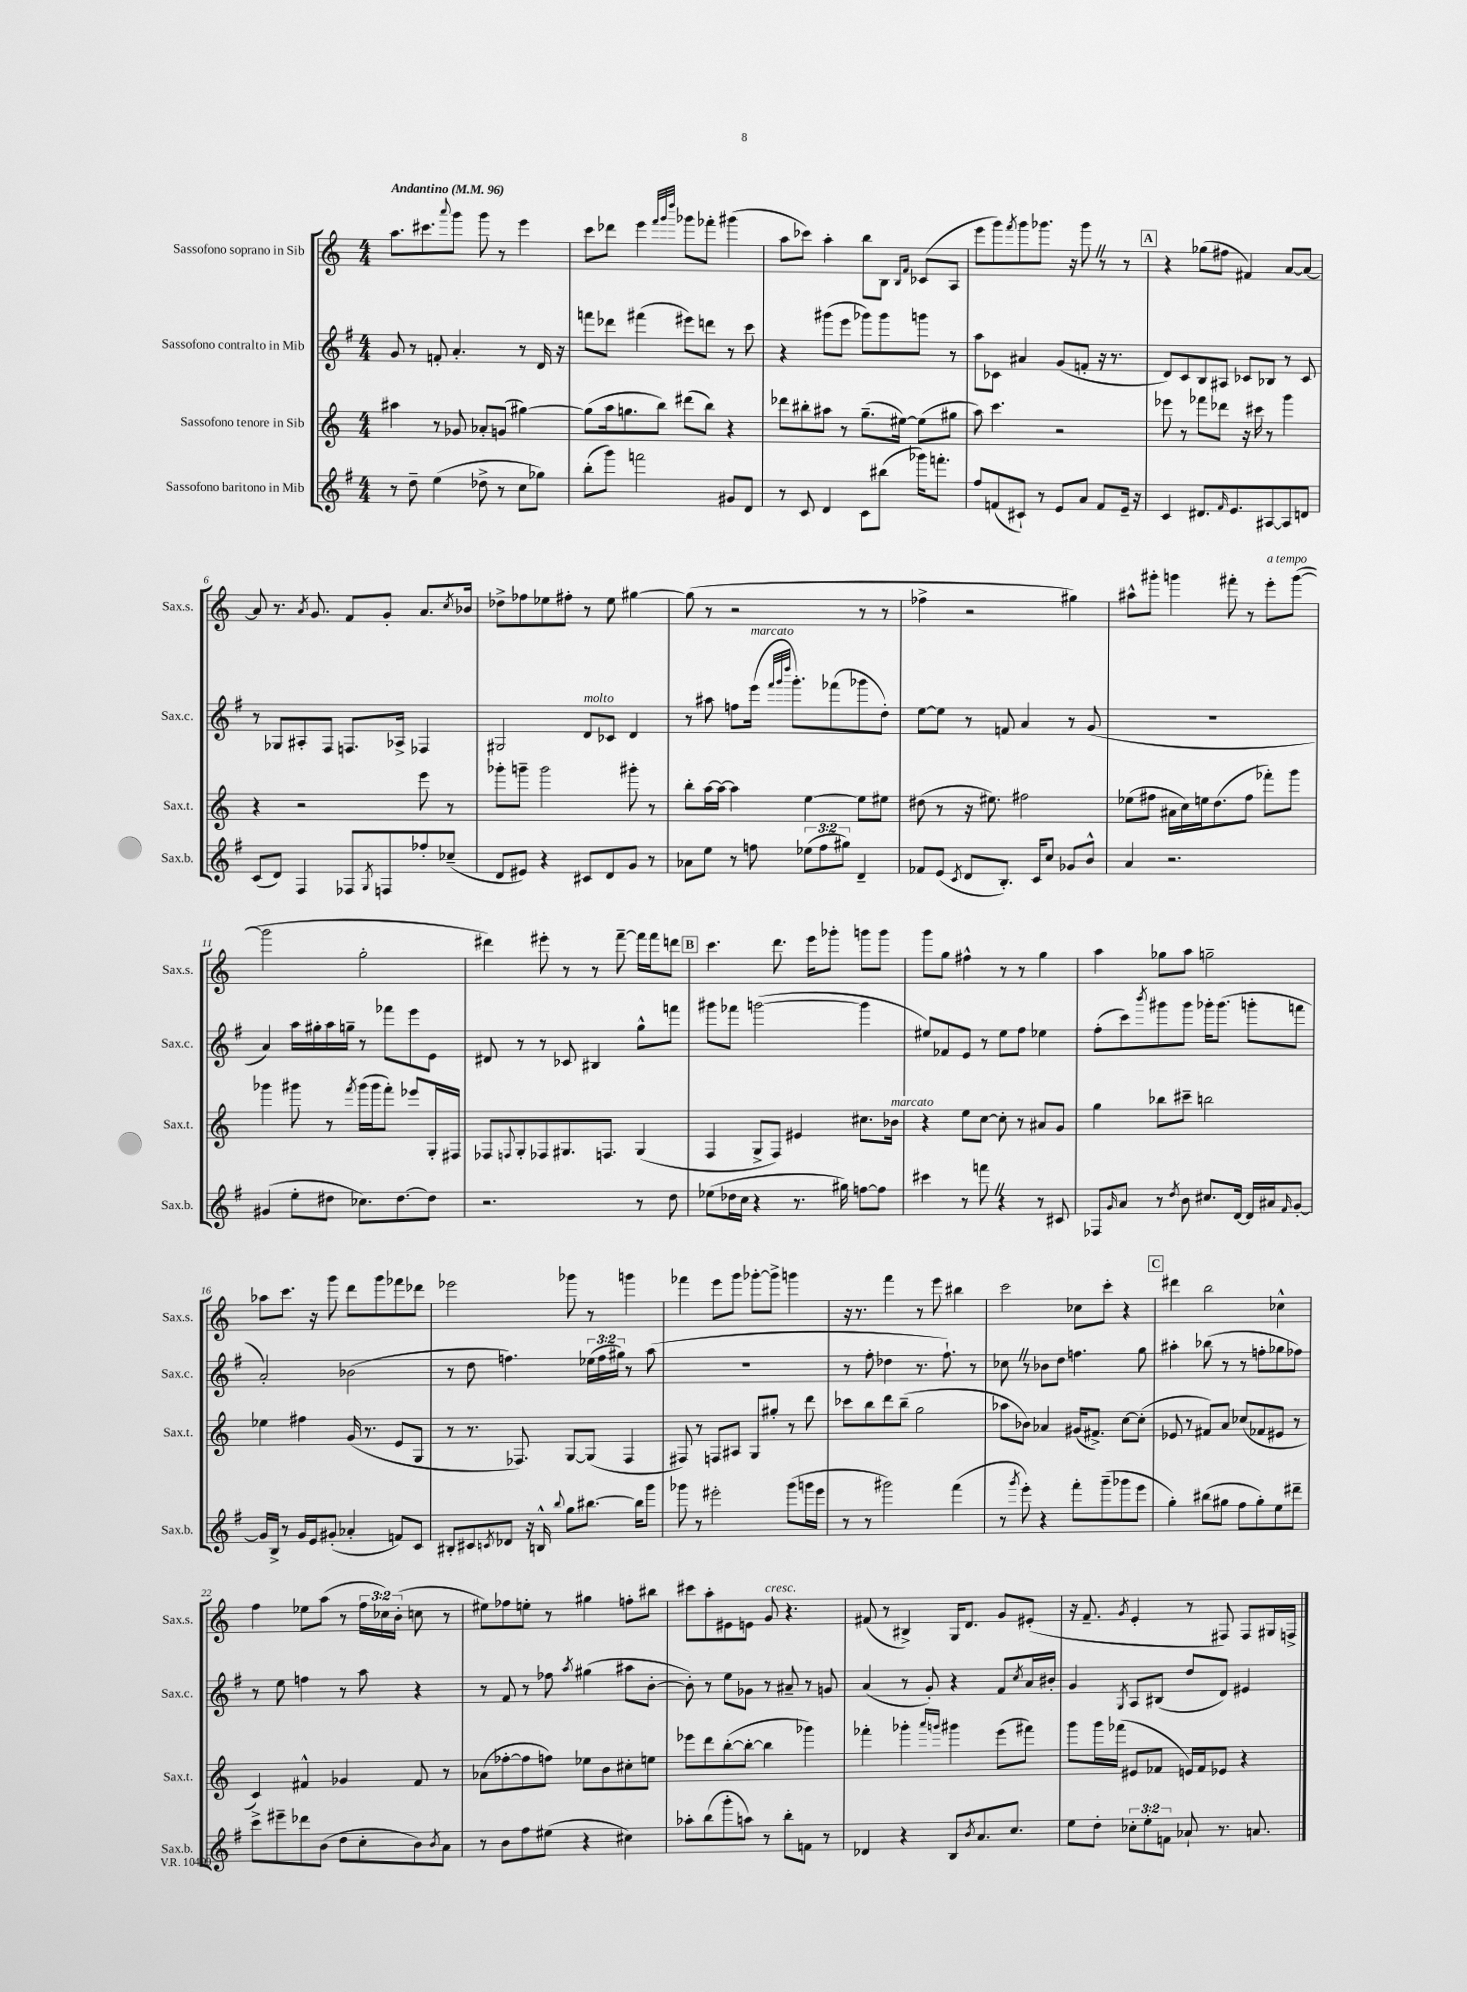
<<
\new StaffGroup <<
\new Staff = "s0" \with { instrumentName = "Sassofono soprano in Sib" shortInstrumentName = "Sax.s." } {
    \clef treble \key c \major \numericTimeSignature \time 4/4 \override Staff.TupletNumber.text = #tuplet-number::calc-fraction-text \tempo "Andantino" 4 = 96
    a''8. cis'''8. \appoggiatura { a'''8 } g'''8 g'''8 r8 e'''4 |
    c'''8 des'''8 e'''4 \grace { f'''32 g'''32 d''''32 } ges'''8 fes'''8-. gis'''4( |
    a''8 ces'''8) a''4-. b''8 b8 \grace { b16 f'16 } ces'8( a8 |
    e'''8 g'''8) \acciaccatura { f'''8 } g'''8 ges'''8. r16 ges'''8 \once \override BreathingSign.text = \markup { \musicglyph "scripts.caesura.straight" } \breathe r8 r8 |
    \mark \markup { \box "A" } r4 ges''8( fis''8 fis'4) a'8~ a'8~ |
    a'8 r8. \acciaccatura { a'8 } g'8. f'8 g'8-. a'8. \acciaccatura { c''8 } bes'16 |
    des''8-> fes''8 ees''8 fis''8-. r8 ees''8 gis''4~ |
    gis''8( r8 r2 r8 r8 |
    fes''4-> r2 gis''4) |
    ais''8-^ gis'''8-. g'''4 fis'''8-. r8 e'''8-.^\markup { \italic "a tempo" } g'''8~( |
    g'''2 g''2-. |
    dis'''4) eis'''8-. r8 r8 f'''8~-- f'''16 f'''16 d'''8 |
    \mark \markup { \box "B" } c'''4. d'''8. e'''16 ges'''8-. g'''8 g'''8 |
    g'''8 g''8 fis''4-^ r8 r8 g''4 |
    a''4 ges''8 a''8 g''2-- |
    aes''8 c'''8. r16 g'''8 d'''8 g'''8 fes'''8 des'''8 |
    ees'''2 ges'''8 r8 g'''4 |
    fes'''4 e'''8 g'''8 ges'''8~-. ges'''8-> g'''4 |
    r16 r8. f'''4 r8 e'''8 bis''4 |
    c'''2 ces''8 c'''8-. r4 |
    \mark \markup { \box "C" } dis'''4 b''2 ces''4-^ |
    f''4 ees''8 a''8( r8 \tuplet 3/2 { f''16 ces''16) b'16-.( } c''8 r8 |
    eis''8) fes''8 e''8-. r8 gis''4 f''8-. bis''8 |
    cis'''8 a''8-. eis'8 e'8 g'8^\markup { \italic "cresc." } r4. |
    fis'8( r8 bis4->) g16 d'8. g'8 eis'8-.( |
    r16 f'8.-- \acciaccatura { g'8 } e'4-. r8 fis8) fis8 gis16 f16-> \bar "|." |
}
\new Staff = "s1" \with { instrumentName = "Sassofono contralto in Mib" shortInstrumentName = "Sax.c." } {
    \clef treble \key g \major \numericTimeSignature \time 4/4 \override Staff.TupletNumber.text = #tuplet-number::calc-fraction-text
    g'8 r8 f'8-. a'4.-. r8 d'16 r16 |
    f'''8 des'''8 fis'''4( eis'''8) d'''8 r8 c'''8 |
    r4 gis'''8( e'''8 ges'''8) ges'''8 g'''8 r8 |
    a''8 ces'8 ais'4 g'8( f'8-. r16 r8. |
    \mark \markup { \box "A" } d'8) c'8 b8 ais8 ces'8 bes8 r8 ces'8 |
    r8 ges8 ais8-. fis8 f8. aes16-> fes4 |
    gis2 d'8^\markup { \italic "molto" } ces'8 d'4 |
    r8 ais''8 f''8 e'''16^\markup { \italic "marcato" }( \grace { fis'''32 g'''32 d''''32 } g'''8.-.) fes'''8( ges'''8 d''8-.) |
    e''8~ e''8 r8 f'8 a'4 r8 g'8( |
    R1 |
    a'4) a''16 gis''16-. a''16 g''16-- r8 fes'''8 e'''8 e'8 |
    dis'8 r8 r8 ces'8 bis4 g''8-^ f'''8 |
    \mark \markup { \box "B" } gis'''8 fes'''8 g'''2~( g'''4 |
    eis''8) fes'8 e'8 r8 eis''8 fis''8 ees''4 |
    fis''8-.( c'''8) \acciaccatura { b'''8 } gis'''8 gis'''8 ges'''16-. ges'''8.( g'''8-. f'''8 |
    a'2-.) bes'2( |
    r8 d''8 f''4.) \tuplet 3/2 { ees''16( f''16 gis''16) } r8 a''8( |
    R1 |
    r8 fis''8-. des''4 r8. fis''8.-!) r8 |
    ces''8 \once \override BreathingSign.text = \markup { \musicglyph "scripts.caesura.straight" } \breathe r8 bes'8 d''8 f''4. g''8 |
    \mark \markup { \box "C" } ais''4-. bes''8( r8 r8 f''8-. ges''8 fes''8) |
    r8 e''8 f''4 r8 a''8 r4 |
    r8 fis'8 r8 fes''8 \acciaccatura { a''8 } gis''4( ais''8 b'8~-. |
    b'8-.) r8 e''8 ges'8 r8 ais'8-- r8 g'8 |
    a'4( r8 g'8-.) r4 fis'8 \acciaccatura { c''8 } a'16 bis'16-. |
    g'4 \acciaccatura { g8 } a8 bis8( d''8 d'8) eis'4 \bar "|." |
}
\new Staff = "s2" \with { instrumentName = "Sassofono tenore in Sib" shortInstrumentName = "Sax.t." } {
    \clef treble \key c \major \numericTimeSignature \time 4/4
    ais''4 r8 ges'8 aes'8-. g'8( gis''4~) |
    gis''8( a''16 g''8. b''8) dis'''8( b''8) r4 |
    des'''8 bis''8-. ais''8 r8 g''8.--( eis''16~) eis''8( gis''8 |
    a''8) c'''4. r2 |
    \mark \markup { \box "A" } ees'''8 r8 fes'''8 des'''8 r16 cis'''16 r8 g'''4 |
    r4 r2 e'''8 r8 |
    ges'''8-. g'''8-- g'''2 gis'''8-. r8 |
    b''8-. a''16~ a''16~ a''4 e''4~ e''8 eis''8 |
    dis''8( r8 r16 eis''8.) fis''2 |
    ees''8( fis''8 ais'16 c''16) e''16 d''8.( fis''8 fes'''8-.) g'''8 |
    ges'''4 gis'''8 r8 \acciaccatura { f'''8 } gis'''16( gis'''16 f'''8-.) ees'''8 g16-. fis16 |
    fes8 \appoggiatura { f8 } g8-. fes8 gis8. f8. gis4( |
    \mark \markup { \box "B" } f4 g8-> f8) eis'4 cis''8. bes'16^\markup { \italic "marcato" } |
    r4 e''8 c''8~ c''8-. r8 ais'8 g'8 |
    g''4 bes''8 cis'''8-- b''2 |
    ees''4 fis''4 g'16( r8. e'8 g8 |
    r8 r8. fes8.) g8~ g8( fes4 |
    fis8) r8 f8 ais8 g8 gis''8-. r8 d'''8 |
    ces'''8 b''8 d'''8 b''8--( g''2 |
    aes''8 bes'8) aes'4 gis'16( fis'8.->) c''8~ c''8-.( |
    \mark \markup { \box "C" } ees'8 r8 fis'8) a'8 ces''8( fes'8 eis'8 r8 |
    c'4) fis'4-^ ges'4 fis'8 r8 |
    aes'8( fes''8~-. fes''8 f''8) ees''8 b'8 cis''8-. e''8 |
    ees'''8 d'''8 b''8~-.( b''8~-. b''4 ges'''4) |
    fes'''4-. ges'''4-. \grace { a'''16 g'''16 } gis'''4 e'''8( fis'''8) |
    g'''8 g'''16 fes'''16( eis'8 fes'8 e'16) fes'16 ees'8 r4 \bar "|." |
}
\new Staff = "s3" \with { instrumentName = "Sassofono baritono in Mib" shortInstrumentName = "Sax.b." } {
    \clef treble \key g \major \numericTimeSignature \time 4/4 \override Staff.TupletNumber.text = #tuplet-number::calc-fraction-text
    r8 d''8-- e''4( des''8-> r8 c''8 ges''8) |
    b''8-.( g'''8) f'''2 gis'8 d'8 |
    r8 c'8 d'4 c'8 bis''8( ges'''16) f'''8.-. |
    fis''8 f'8( cis'8-!) r8 e'8 a'8 f'8 e'16-- r16 |
    \mark \markup { \box "A" } c'4 dis'8. \grace { fis'16 } e'8. ais8~ ais8 d'8 |
    c'8( d'8) fis4 fes8 \acciaccatura { g8 } f8 fes''8-. ces''8--( |
    d'8 eis'8) r4 cis'8 d'8 g'8 r8 |
    aes'8 e''8 r8 f''8 \tuplet 3/2 { ees''8( f''8 gis''8) } d'4-- |
    fes'8 e'8( \acciaccatura { c'8 } d'8 b8.-.) c'16 c''8 ges'8 b'8-^ |
    a'4 r2. |
    gis'4( e''8-. dis''8 ces''8.) dis''8.~ dis''8 |
    r2. r8 d''8 |
    \mark \markup { \box "B" } ees''8( des''16 c''16 r4 r8. gis''16) f''8~ f''8 |
    cis'''4 r8 f'''8 \once \override BreathingSign.text = \markup { \musicglyph "scripts.caesura.straight" } \breathe r4 r8 cis'8 |
    fes8 \grace { g'16 } a'8 r8 \acciaccatura { d''8 } b'8 cis''8. d'16~ d'16 ais'16 \grace { fis'16 } g'8~-. |
    g'16 b16-> r8 g'16 e'16 gis'8-.( aes'4-. f'8) c'8 |
    bis8-. cis'8 \acciaccatura { c'8 } des'8 r16 b16-^ \appoggiatura { b''8 } g''8 bis''8.~ bis''16 g'''8 |
    ges'''8 r8 eis'''2-. ges'''8( g'''16 eis'''16 |
    r8 r8 gis'''2) fis'''4( |
    r8 \acciaccatura { g'''8 } e'''8-.) r4 fis'''8-. g'''8--( ges'''8 e'''8 |
    \mark \markup { \box "C" } g''4-.) bis''8( gis''8 fis''8 gis''8-.) e''8 dis'''8-- |
    c'''8-> eis'''8-- des'''8 b'8( d''8 c''8-. b'8) \acciaccatura { b'8 } a'8 |
    r8 b'8 fis''8 eis''8( r4 cis''4) |
    aes''8-. b''8( g'''8-. a''8) r8 b''8-. f'8 r8 |
    des'4 r4 b8 \acciaccatura { b'8 } a'8. c''8. |
    e''8 d''8-. \tuplet 3/2 { ces''8-. e''8-. f'8 } aes'8-! r8. a'8. \bar "|." |
}
>>
>>
